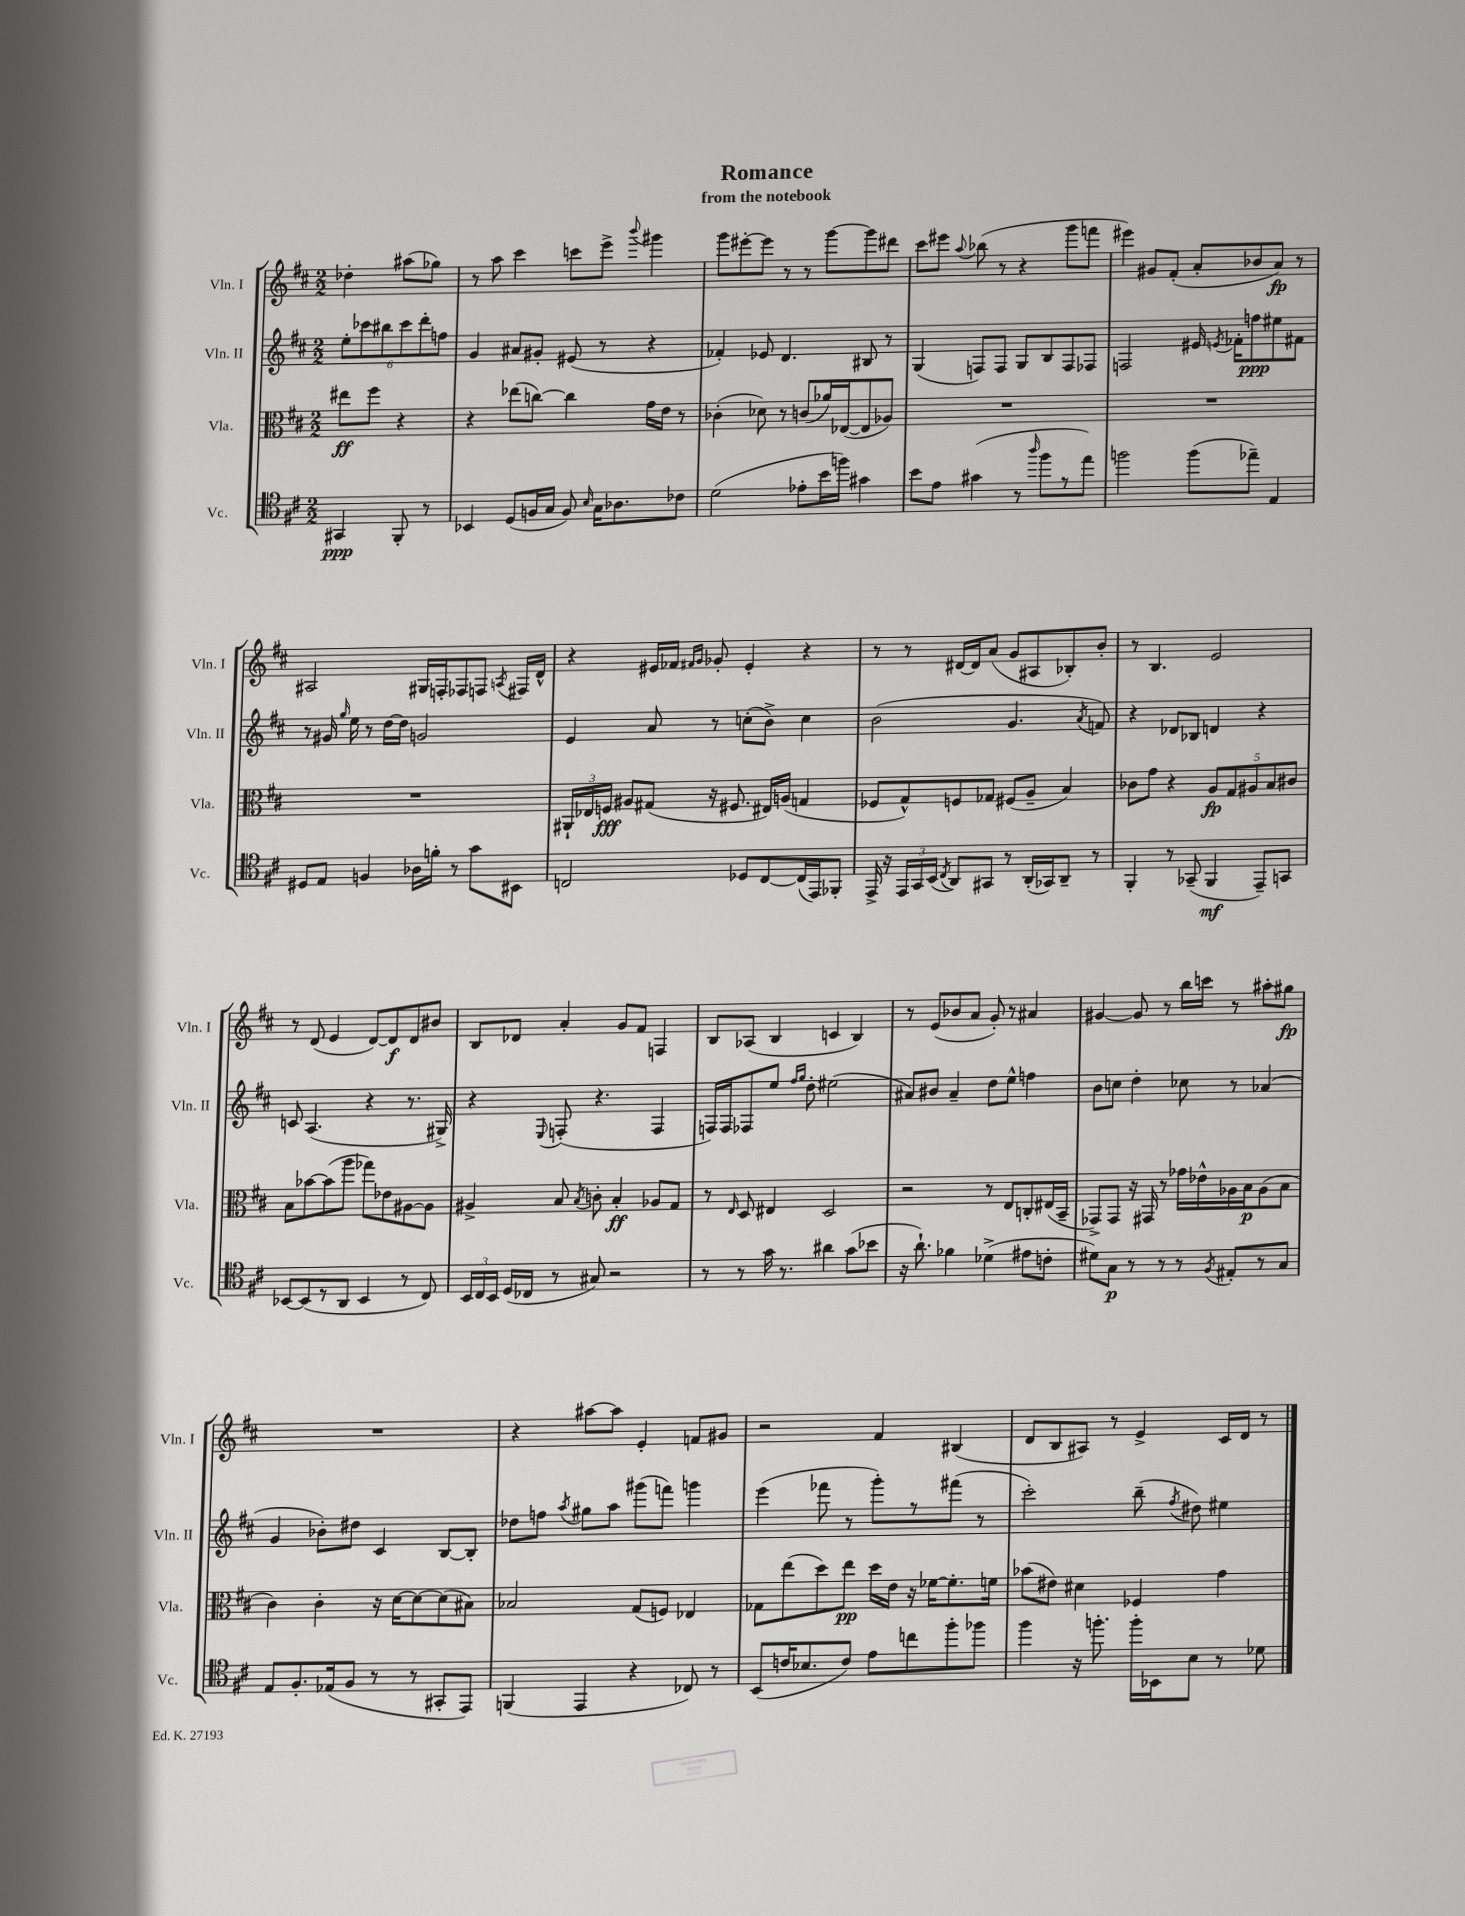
\header { title = "Romance" subtitle = "from the notebook" }
<<
\new StaffGroup <<
\new Staff = "s0" \with { instrumentName = "Vln. I" shortInstrumentName = "Vln. I" } {
    \clef treble \key d \major \numericTimeSignature \time 2/2 \partial 2
    \autoBeamOff des''4-. ais''8[( ges''8]) |
    r8 a''8 cis'''4 c'''8[ e'''8]-> \appoggiatura { b'''8 } gis'''4 |
    g'''8[ eis'''8~-. eis'''8] r8 r8 g'''8[~ g'''8 dis'''8] |
    cis'''8[ eis'''8] \appoggiatura { a''8 } bes''8( r8 r4 g'''8[ f'''8] |
    eis'''4) gis'8[ fis'8]-.( a'8[-. bes'8 a'8]\fp) r8 |
    ais2 gis16[ f16-. fes8 f8] \acciaccatura { a8 } fis16[ d'16]-^ |
    r4 eis'16[ fes'16] \grace { fis'16[ g'16] } ges'8-. eis'4-. r4 |
    r8 r8 dis'16[~ dis'16 a'8]( g'8[ ais8 bes8-.) b'8]-. |
    r8 b4. e'2 |
    r8 d'8( e'4 d'8[~) d'8\f d'8 bis'8] |
    b8[ des'8] a'4-. g'8[ fis'8] f4 |
    b8[ aes8]( b4 c'4 b4) |
    r8 e'8[( bes'8 a'8] g'8-.) r8 ais'4 |
    gis'4~ gis'8 r8 b''16[ c'''16] r8 ais''8[-. gis''8]\fp |
    R1 |
    r4 ais''8[~ ais''8] e'4-. f'8[ gis'8] |
    r2 fis'4 bis4( |
    d'8[ b8 ais8]) r8 e'4-> cis'16[ d'16] r8 \bar "|." |
}
\new Staff = "s1" \with { instrumentName = "Vln. II" shortInstrumentName = "Vln. II" } {
    \clef treble \key d \major \numericTimeSignature \time 2/2 \partial 2
    \autoBeamOff \tuplet 6/4 { e''8[-. ces'''8 bis''8 ces'''8 d'''8-. f''8] } |
    g'4 ais'8[ gis'8]-. eis'8( r8 r4 |
    fes'4-.) ees'8 d'4. bis8 r8 |
    g4( f8[) f8] g8[ b8 f8 fes8] |
    f2 eis'16 \acciaccatura { e'8 } fes'16[-. f''8\ppp eis''8 fis'8] |
    r8 gis'16 \grace { g''16 } e''16 r8 d''16[~ d''16] g'2 |
    e'4 a'8 r8 c''8[-.( b'8]->) c''4 |
    b'2( g'4. \acciaccatura { a'8 } f'8) |
    r4 des'8[ bes8] d'4 r4 |
    c'8 a4.( r4 r8. gis16->) |
    r4 \appoggiatura { e8 } f8-.( r4. f4 |
    f16[) f16 fes8 e''8] \grace { fis''16[ g''16] } d''8-. eis''2( |
    ais'8[) bis'8] ais'4-- d''8[ e''8]-^ f''4 |
    b'8[ c''8] d''4-. ces''8 r8 aes'4( |
    g'4 bes'8[-.) dis''8] cis'4 b8[~ b8]-. |
    des''8[ f''8] \acciaccatura { a''8 } gis''8[ a''8] gis'''8[( f'''8]) g'''4 |
    e'''4( fes'''8 r8 g'''8[-.) r8 fis'''8]( r8 |
    cis'''2-.) b''8--( \acciaccatura { fis''8 } dis''8) eis''4 \bar "|." |
}
\new Staff = "s2" \with { instrumentName = "Vla." shortInstrumentName = "Vla." } {
    \clef alto \key d \major \numericTimeSignature \time 2/2 \partial 2
    \autoBeamOff eis''8[\ff fis''8] r4 |
    r4 ees''8[( c''8]~) c''4 g'16[ e'16] r8 |
    ces'4-.( des'8) r8 c'8[( aes'16) ees16~( ees8 aes8]) |
    R1 |
    R1 |
    R1 |
    \tuplet 3/2 { ais,16[-! ees16 f16]\fff } ais8[ gis8]( r16 fis8. eis16[) a16]( g4 |
    fes8[ g8-^) f8 ges8] fis8[( a8]-- b4) |
    ces'8[ g'8] r4 \tuplet 5/4 { a8[\fp g8 ais8 b8 cis'8] } |
    b8[ bes'8~ bes'8( a''8] ges''8[) ees'8 ais8~ ais8] |
    ais4-> b8 \acciaccatura { b8 } c'8-. b4-.\ff aes8[ g8] |
    r8 \grace { e16 } d8 eis4 d2 |
    r2 r8 e8[ c8-. eis16( b,16]-- |
    ges,8[->) ges,8] r16 gis,16 r8 ges'16[ ees'16-^ aes16 b16\p aes8( b8] |
    cis'4) cis'4-. r16 d'16[~ d'8~ d'8( bis8]) |
    bes2 g8[( f8]) ees4 |
    ges8[ e''8( d''8) e''8]\pp d''16[ e'16] r16 fes'16[~ fes'8.-. f'16] |
    bes'8[( eis'8]) dis'4 fes4 g'4 \bar "|." |
}
\new Staff = "s3" \with { instrumentName = "Vc." shortInstrumentName = "Vc." } {
    \clef tenor \key d \major \numericTimeSignature \time 2/2 \partial 2
    \autoBeamOff gis,4\ppp fis,8-. r8 |
    bes,4 d8[( f16 g16] f8) \grace { b16 } g16[ aes8. ces'8] |
    d'2( ees'8[-. b'16 f''16]) gis'4 |
    b'8[ e'8] gis'4( r8 \grace { a''16 } fis''8[ r8 e''8]) |
    f''2 f''8[( ees''8]--) e4 |
    dis8[ e8] f4 aes16[ f'16]-. r8 g'8[ bis,8] |
    c2 des8[ c8~ c16( e,16) fes,8]-. |
    e,16-> r16 \tuplet 3/2 { e,16[ g,16 b,16]( } \acciaccatura { cis8 } a,8[) gis,8] r8 a,16[-.( ges,16) a,8]-- r8 |
    fis,4-. r8 ges,8--( fis,4\mf e,8[--) g,8] |
    bes,8[~ bes,8( r8 a,8] bes,4 r8 cis8) |
    \tuplet 3/2 { b,16[ cis16 b,16] } d16[( ces16] r8 gis8) r2 |
    r8 r8 g'16 r8. ais'4 g'8[( bes'8] |
    r16 a'8.-!) fes'4 des'4->( eis'8[ c'8]-. |
    dis'8[) g8]\p r8 r8 r8 \acciaccatura { fis8 } eis8[-. r8 g8] |
    e8[ fis8.-. ees16( fis8] r8 r8 gis,8[-. e,8]) |
    f,4( e,4 r4 ces8) r8 |
    b,8[( c'16 bes8. c'8]) e'8[ c''8 fis''8-. fes''8] |
    fis''4 r16 f''8.-. f''16[-. bes,16 b8] r8 des'8 \bar "|." |
}
>>
>>
\layout { \context { \Score \remove "Bar_number_engraver" } }
